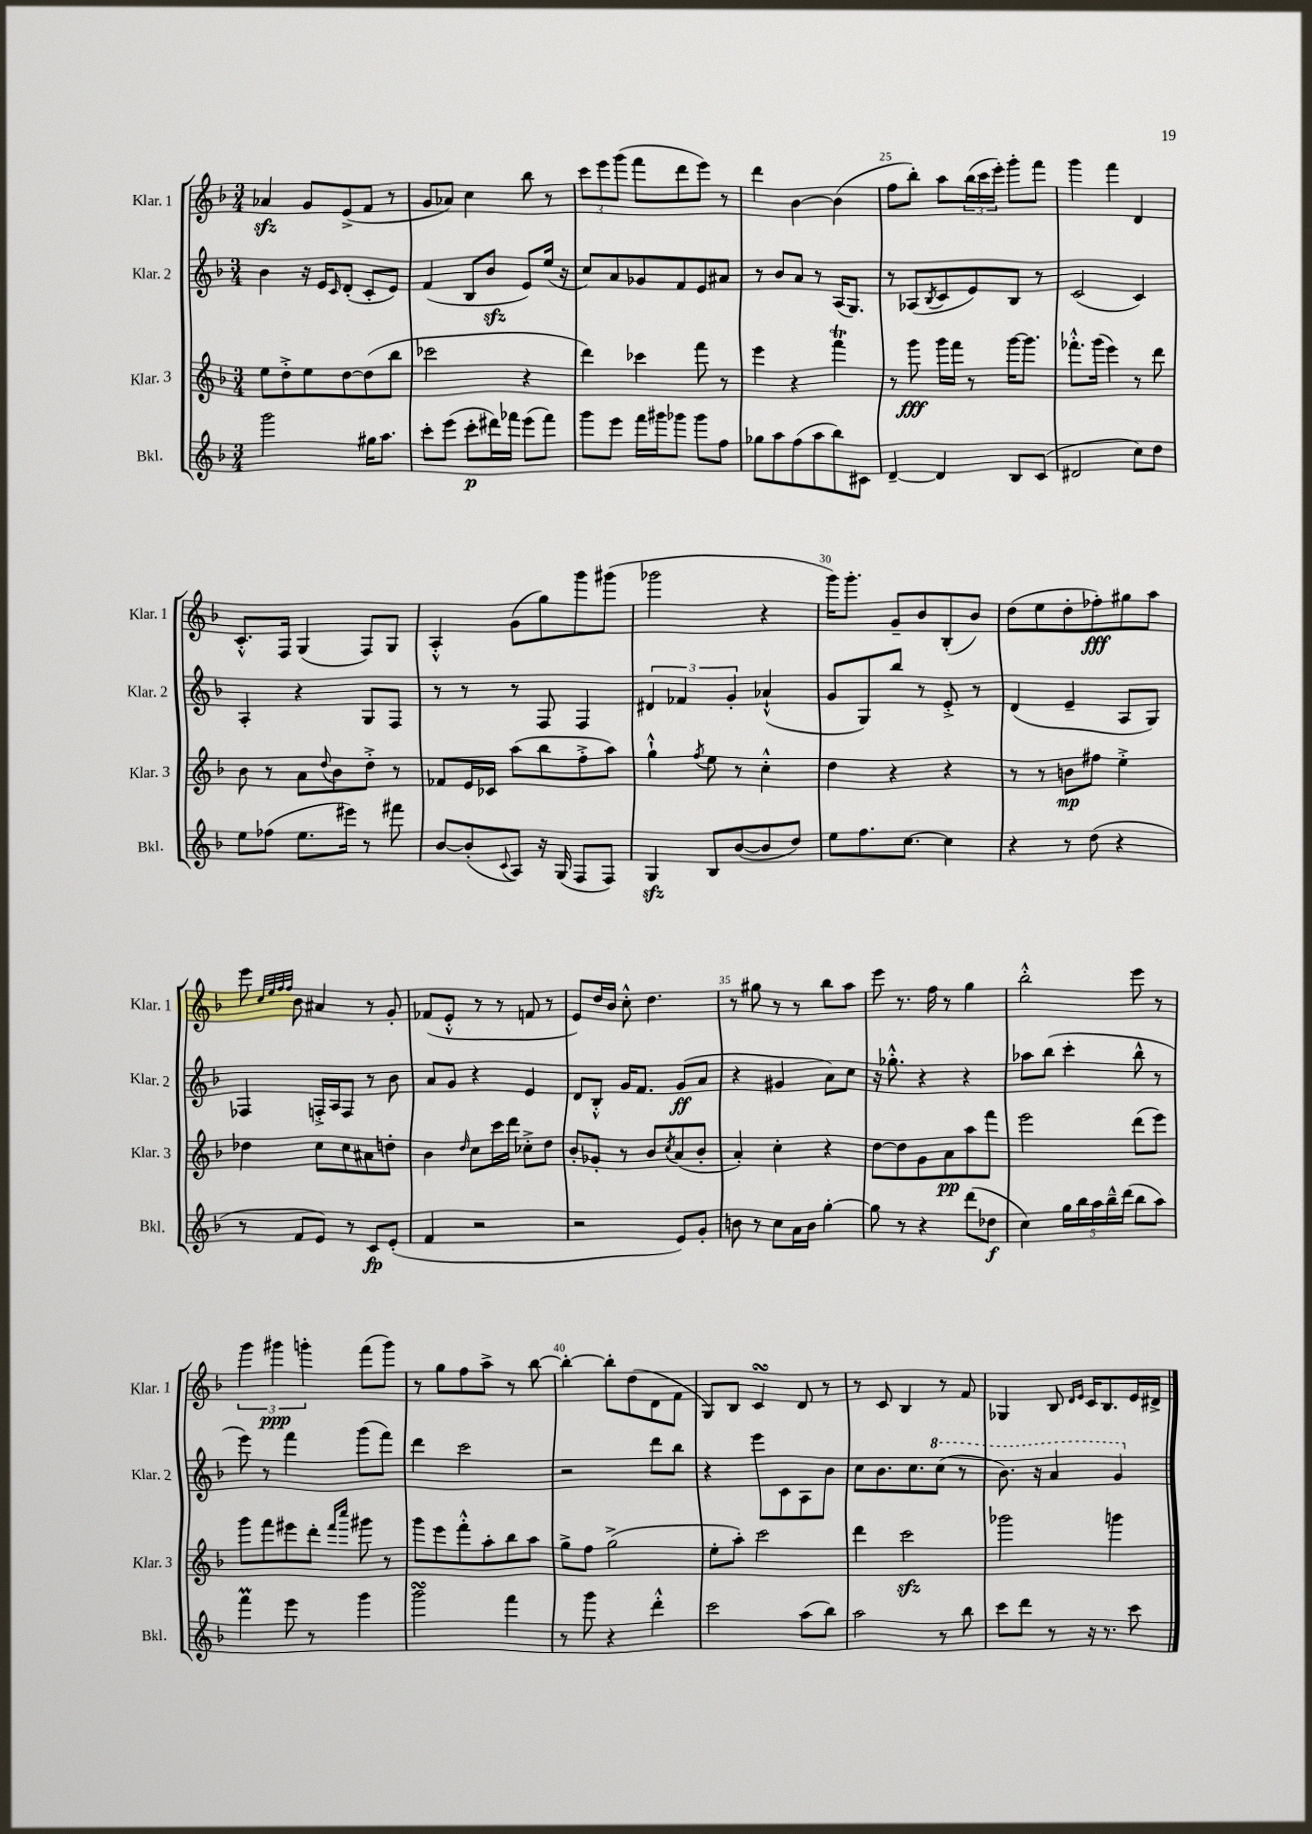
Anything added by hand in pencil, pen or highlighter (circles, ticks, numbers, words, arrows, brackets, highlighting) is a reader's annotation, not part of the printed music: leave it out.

**kern	**dynam	**kern	**dynam	**kern	**dynam	**kern	**dynam
*part4	*part4	*part3	*part3	*part2	*part2	*part1	*part1
*staff4	*staff4	*staff3	*staff3	*staff2	*staff2	*staff1	*staff1
*I"Bkl.	*	*I"Klar. 3	*	*I"Klar. 2	*	*I"Klar. 1	*
*I'Bkl.	*	*I'Klar. 3	*	*I'Klar. 2	*	*I'Klar. 1	*
*clefG2	*	*clefG2	*	*clefG2	*	*clefG2	*
*k[b-]	*	*k[b-]	*	*k[b-]	*	*k[b-]	*
*M3/4	*	*M3/4	*	*M3/4	*	*M3/4	*
=21	=21	=21	=21	=21	=21	=21	=21
2ggg\	.	8ee\L	.	4b-\	.	4a-Xzz/	.
.	.	8dd'^\	.	.	.	.	.
.	.	8ee\	.	16r	.	8g/L	.
.	.	.	.	16e/KL	.	.	.
.	.	.	.	16qqc/	.	.	.
.	.	[8dd\	.	(8d'/J	.	(8e^/	.
16gg#X\KL	.	(8dd\]	.	8c'/L	.	8f/J	.
8.aa\J	.	.	.	.	.	.	.
.	.	8bb-\J	.	8e/J)	.	8r	.
=22	=22	=22	=22	=22	=22	=22	=22
8ccc'\L	.	2ccc-X\	.	(4f/	.	8g/L	.
(8eee\J	.	.	.	.	.	8a-X/J)	.
8ccc'\L	p	.	.	8B-/L	.	4cc\	.
16ddd#X\L)	.	.	.	8b-zz/J	.	.	.
16fff-X\JJ	.	.	.	.	.	.	.
(8eee\L	.	4r	.	8e/L)	.	8bb-\	.
8fff-\J)	.	.	.	(16ee/Jk	.	8r	.
.	.	.	.	16r	.	.	.
=23	=23	=23	=23	=23	=23	=23	=23
8ggg\L	.	4ddd\)	.	8cc/L)	.	12ccc\L	.
.	.	.	.	.	.	12eee\	.
8eee\J	.	.	.	8a/	.	.	.
.	.	.	.	.	.	(12ggg\J	.
16fff\LL	.	4ccc-X\	.	8g-X/	.	8fff\L	.
16ggg#X\J	.	.	.	.	.	.	.
8ggg-X\J	.	.	.	8f/	.	8ddd\	.
8ggg-\L	.	8fff\	.	8e/	.	8eee\J)	.
8ff\J	.	8r	.	8a#X/J	.	8r	.
=24	=24	=24	=24	=24	=24	=24	=24
8gg-X\L	.	4eee\	.	8r	.	4ddd\	.
8aa\	.	.	.	8b-/L	.	.	.
(8ff\	.	4r	.	8a/J	.	[4b-\	.
8aa\	.	.	.	8r	.	.	.
8bb-\)	.	4fffT\	.	(16A/KL	.	(4b-\]	.
.	.	.	.	8.G/J)	.	.	.
8c#X\J	.	.	.	.	.	.	.
=25	=25	=25	=25	=25	=25	=25	=25
[4d~/	.	8r	.	8r	.	8ff\L	.
.	.	8ggg\	fff	(8A-X/L	.	8bb-'\J)	.
.	.	.	.	8qB-/	.	.	.
4d/]	.	16ggg\LL	.	8c/	.	8aa\L	.
.	.	16fff\JJ	.	.	.	.	.
.	.	8r	.	8e/)	.	(24bb-\L	.
.	.	.	.	.	.	24ccc\	.
.	.	.	.	.	.	24eee'\JJ)	.
8B-/L	.	[16ggg\KL	.	8B-/J	.	8ggg'\L	.
.	.	8.ggg\J]	.	.	.	.	.
(8c/J	.	.	.	8r	.	8fff\J	.
=26	=26	=26	=26	=26	=26	=26	=26
2d#X/	.	8.fff-X'^^\L	.	(2c/	.	4ggg\	.
.	.	(16ggg\Jk	.	.	.	.	.
.	.	4eee\)	.	.	.	4fff\	.
8cc\L)	.	8r	.	4c/)	.	4d/	.
8dd\J	.	8ddd\	.	.	.	.	.
!!LO:LB:g=z
=27	=27	=27	=27	=27	=27	=27	=27
8ee\L	.	8b-\	.	4A'/	.	8.c'^^/L	.
(8ff-X\J	.	8r	.	.	.	.	.
.	.	.	.	.	.	16F/Jk	.
8.ee\L	.	8a\L	.	4r	.	(4G/	.
.	.	8qqdd/	.	.	.	.	.
.	.	8b-\	.	.	.	.	.
16eee#X\Jk)	.	.	.	.	.	.	.
8r	.	8dd'^\J	.	8G/L	.	8F/L)	.
8fff#X\	.	8r	.	8F/J	.	8G/J	.
=28	=28	=28	=28	=28	=28	=28	=28
[8b-/L	.	8f-X/L	.	8r	.	4A'^^/	.
(8b-'/]	.	16e/L	.	8r	.	.	.
.	.	16c-X/JJ	.	.	.	.	.
8qqc/	.	.	.	.	.	.	.
8A/J)	.	(8aa\L	.	8r	.	(8g\L	.
16r	.	8bb-\	.	8F/	.	8gg\)	.
(16G/	.	.	.	.	.	.	.
8F/L	.	8ff'^\	.	4F/	.	8ggg\	.
8F/J)	.	8aa\J)	.	.	.	(8ggg#X\J	.
=29	=29	=29	=29	=29	=29	=29	=29
4Gzz/	.	4gg`^^\	.	6d#X/	.	2ggg-X\	.
.	.	.	.	6f-X/	.	.	.
.	.	8qff/	.	.	.	.	.
8B-/L	.	8ee\	.	.	.	.	.
.	.	.	.	6g'/	.	.	.
([8b-/	.	8r	.	.	.	.	.
8b-/]	.	4cc'^^\	.	(4a-X`^^/	.	4r	.
8dd/J)	.	.	.	.	.	.	.
=30	=30	=30	=30	=30	=30	=30	=30
8ee\L	.	4dd\	.	8g/L	.	16ggg\KL)	.
.	.	.	.	.	.	8.ggg'\J	.
8.ff\	.	.	.	8G/)	.	.	.
.	.	4r	.	8bb-/J	.	8g~/L	.
[8.cc\J	.	.	.	.	.	.	.
.	.	.	.	8r	.	8b-/	.
4cc\]	.	4r	.	8e'^/	.	(8B-'/	.
.	.	.	.	8r	.	8b-/J)	.
=31	=31	=31	=31	=31	=31	=31	=31
4r	.	8r	.	(4d/	.	(8dd\L	.
.	.	8r	.	.	.	8ee\	.
8r	.	8bn\L	mp	4e~/	.	8dd'\	.
(8dd\	.	8ff#X\J	.	.	.	8ff-X'\)	fff
4r	.	4ee'^\	.	8A/L	.	8gg#X\	.
.	.	.	.	8G/J)	.	8aa\J	.
!!LO:LB:g=z
=32	=32	=32	=32	=32	=32	=32	=32
8r	.	4dd-X\	.	4F-X/	.	8eee\	.
.	.	.	.	.	.	32qqcc/LLL	.
.	.	.	.	.	.	32qqee/	.
.	.	.	.	.	.	32qqff/	.
.	.	.	.	.	.	32qqff/JJJ	.
8f/L	.	.	.	.	.	8b-\	.
8e/J)	.	8cc\L	.	16Fn'^/LL	.	4a#X/	.
.	.	.	.	16A/J	.	.	.
8r	.	8cc\	.	8F/J	.	.	.
8c/L	fp	8a#X\	.	8r	.	8r	.
(8e'/J	.	8ddn'\J	.	8b-\	.	8g'/	.
=33	=33	=33	=33	=33	=33	=33	=33
4f/	.	4b-\	.	8a/L	.	(8f-X/L	.
.	.	.	.	8g/J	.	8e'^^/J	.
.	.	16qqdd/	.	.	.	.	.
2r	.	8cc\L	.	4r	.	8r	.
.	.	16ccc\L	.	.	.	8r	.
.	.	16ddd\JJ	.	.	.	.	.
.	.	8cc-X'^\L	.	4e/	.	8fn/	.
.	.	8dd\J	.	.	.	8r	.
=34	=34	=34	=34	=34	=34	=34	=34
2r	.	8b-'/L	.	8d/L	.	8e/L)	.
.	.	8g-X'/J	.	8B-'^^/J	.	16dd/L	.
.	.	.	.	.	.	16b-/JJ	.
.	.	8r	.	16g/KL	.	8cc'^^\	.
.	.	.	.	8.f/J	.	.	.
.	.	8b-/L	.	.	.	4.dd\	.
.	.	8qcc/	.	.	.	.	.
8e/L)	.	(8a/	.	(8g/L	ff	.	.
8g'/J	.	8b-'/J	.	8a/J	.	.	.
=35	=35	=35	=35	=35	=35	=35	=35
8bn\	.	4a'/)	.	4r	.	8r	.
8r	.	.	.	.	.	8gg#X\	.
8cc\L	.	4cc'\	.	4g#X/	.	8r	.
16a\L	.	.	.	.	.	8r	.
16b\JJ	.	.	.	.	.	.	.
[4gg'\	.	4r	.	8a\L)	.	8bb-\L	.
.	.	.	.	8cc\J	.	8aa\J	.
=36	=36	=36	=36	=36	=36	=36	=36
8gg\]	.	[8dd\L	.	16r	.	8eee\	.
.	.	.	.	8.gg-X'^^\	.	.	.
8r	.	8dd\]	.	.	.	8.r	.
4r	.	8g\	.	4r	.	.	.
.	.	.	.	.	.	16ff\	.
.	.	8a\	pp	.	.	8r	.
(8ddd\L	.	8aa\	.	4r	.	4gg\	.
8dd-X\J	f	8fff\J	.	.	.	.	.
=37	=37	=37	=37	=37	=37	=37	=37
4cc\)	.	2eee\	.	8aa-X\L	.	2bb-'^^\	.
.	.	.	.	(8bb-\J	.	.	.
20gg\LL	.	.	.	4ccc'\	.	.	.
20bb-\	.	.	.	.	.	.	.
20aa\	.	.	.	.	.	.	.
20bb-~^^\	.	.	.	.	.	.	.
(20ddd\JJ	.	.	.	.	.	.	.
8bb-\L	.	(8ddd\L	.	8bb-^^\	.	8eee\	.
8aa\J)	.	8eee\J)	.	8r	.	8r	.
!!LO:LB:g=z
=38	=38	=38	=38	=38	=38	=38	=38
4fffM\	.	8ggg\L	.	8eee\)	.	6ggg\	.
.	.	8fff\	.	8r	.	.	.
.	.	.	.	.	.	6ggg#X\	ppp
8eee\	.	8eee#X\	.	4fff\	.	.	.
.	.	.	.	.	.	6gggn'\	.
8r	.	8ddd'\J	.	.	.	.	.
.	.	16qqfff/LL	.	.	.	.	.
.	.	16qqcccc/JJ	.	.	.	.	.
4ggg\	.	8ggg#X\	.	(8ggg\L	.	(8fff\L	.
.	.	8r	.	8fff\J)	.	8ggg\J)	.
=39	=39	=39	=39	=39	=39	=39	=39
2gggsSSS\	.	8ggg\L	.	4ddd\	.	8r	.
.	.	8eee\	.	.	.	8gg\L	.
.	.	8fff'^^\	.	2ccc\	.	8ff\	.
.	.	8aa'\	.	.	.	8aa^\J	.
4fff\	.	8bb-\	.	.	.	8r	.
.	.	8aa\J	.	.	.	[8bb-\	.
=40	=40	=40	=40	=40	=40	=40	=40
8r	.	8gg^\L	.	2r	.	4bb-'\_	.
8ggg\	.	8ff\J	.	.	.	.	.
4r	.	(2gg^\	.	.	.	8bb-'\L]	.
.	.	.	.	.	.	(8dd\	.
4ddd'^^\	.	.	.	8ddd\L	.	8d\	.
.	.	.	.	8bb-\J	.	8f\J	.
=41	=41	=41	=41	=41	=41	=41	=41
2ccc\	.	8ee'\L	.	4r	.	8G/L)	.
.	.	8aa'\J)	.	.	.	8B-/J	.
.	.	2ccc\	.	8eee\L	.	4csSSS/	.
.	.	.	.	8c\	.	.	.
(8aa\L	.	.	.	8A\	.	8d/	.
8bb-\J)	.	.	.	8b-\J	.	8r	.
=42	=42	=42	=42	=42	=42	=42	=42
2aa\	.	4ddd\	.	8cc\L	.	8r	.
.	.	.	.	8.b-\	.	8c/	.
.	.	2ccczz\	.	.	.	4B-/	.
.	.	.	.	8.cc\	.	.	.
*	*	*	*	*8va	*	*	*
8r	.	.	.	(8ccc\J	.	8r	.
8bb-\	.	.	.	8r	.	8f/	.
=43	=43	=43	=43	=43	=43	=43	=43
8ccc\L	.	2ggg-X\	.	8.bb-\)	.	4G-X/	.
8ddd\J	.	.	.	.	.	.	.
.	.	.	.	16r	.	.	.
8r	.	.	.	4aa/	.	8B-/	.
.	.	.	.	.	.	16qqd/LL	.
.	.	.	.	.	.	16qqe/JJ	.
16r	.	.	.	.	.	16c/KL	.
8.r	.	.	.	.	.	8.B-/	.
.	.	4gggn\	.	4gg/	.	.	.
8ccc\	.	.	.	.	.	16e/L	.
.	.	.	.	.	.	16d#X^/JJ	.
*	*	*	*	*X8va	*	*	*
==	==	==	==	==	==	==	==
*-	*-	*-	*-	*-	*-	*-	*-
